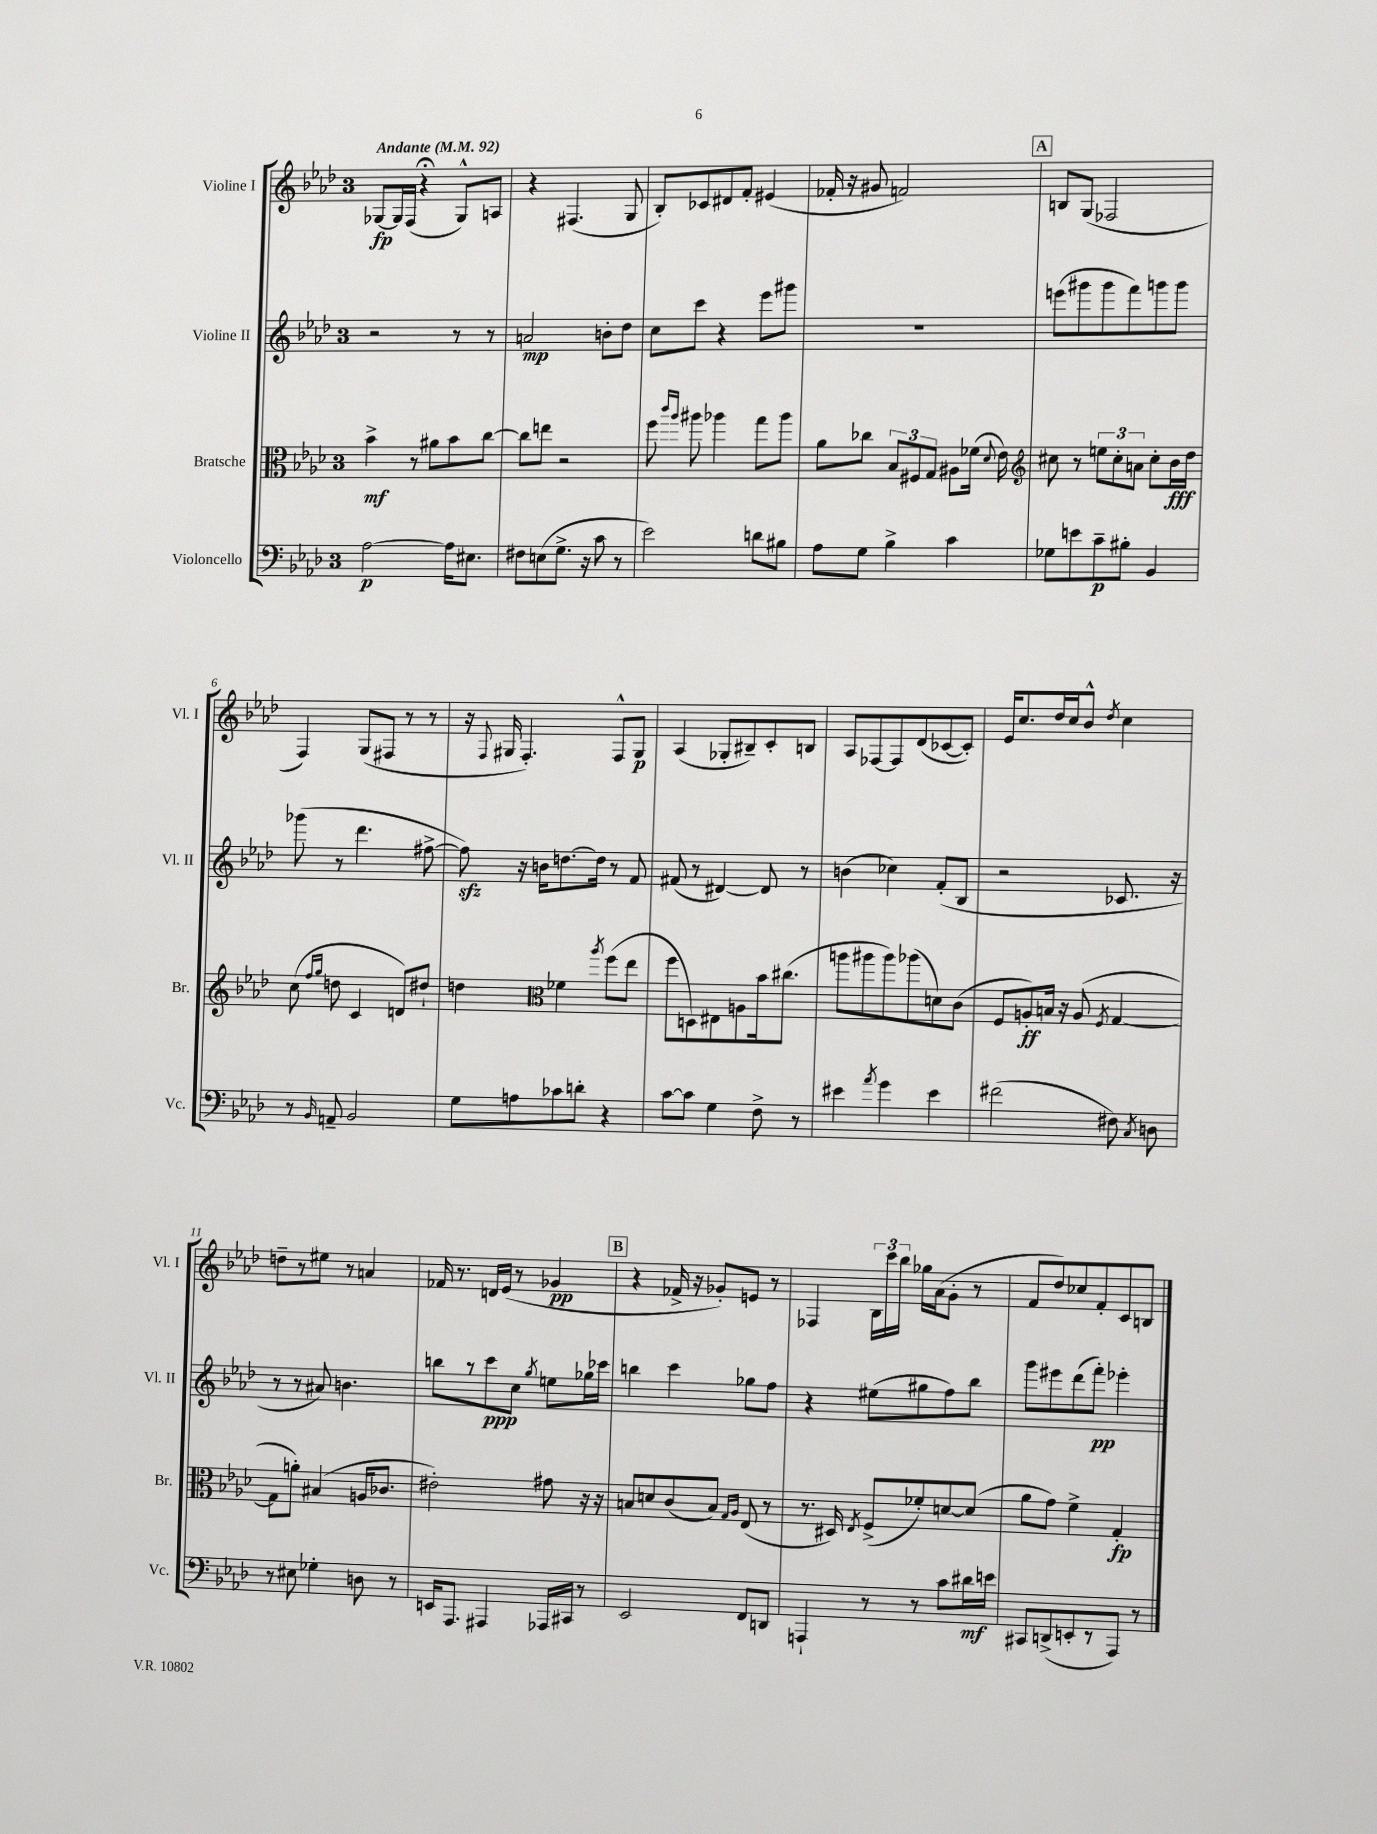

**kern	**kern	**kern	**kern
*staff4	*staff3	*staff2	*staff1
*clefF4	*clefC3	*clefG2	*clefG2
*k[b-e-a-d-]	*k[b-e-a-d-]	*k[b-e-a-d-]	*k[b-e-a-d-]
*M3/4	*M3/4	*M3/4	*M3/4
*MM92	*MM92	*MM92	*MM92
[2A-	4b-^	2r	[8G-
.	.	.	16G-]
.	.	.	(16F
.	8r	.	4r;
.	8a#	.	.
16A-]	8b-	8r	8G-^^)
8.E#	.	.	.
.	[8cc	8r	8A
=	=	=	=
8F#	8cc]	2a	4r
(8E	8ee	.	.
8.G^	2r	.	(4.F#
16r	.	.	.
8c	.	8b'	.
8r	.	8dd-	8G
=	=	=	=
2e-)	8ff	8cc	8B-')
.	16qqccc	.	.
.	16qqaa-	.	.
.	8aa#	8ccc	8c-
.	4aa-	4r	8d#
.	.	.	8f'
8d	8gg	8eee-	(4e#
8B#	8aa-	8ggg#	.
=	=	=	=
8A-	8a-	2.r	16f-'
.	.	.	16r
8G	8cc-	.	8g#
4B-^	12B-	.	2f)
.	12F#	.	.
.	12G	.	.
4c	8A#	.	.
.	(16f-	.	.
.	8qqd-	.	.
.	16e-)	.	.
=	=	=	=
*	*clefG2	*	*
8G-	8cc#	(8eee	8B
8e	8r	8ggg#	(8G
8c~	12ee	8ggg#	2F-
.	12cc#'	.	.
8B#'	.	8fff)	.
.	12a	.	.
4BB-	8cc#'	8ggg	.
.	16b-	8ggg	.
.	16dd-	.	.
=	=	=	=
8r	(8cc	(8ggg-	4F)
.	16qqff	.	.
16qqBB-	16qqgg	.	.
8AA~	8dd	8r	.
2BB-	4c	4.ddd-	(8G
.	.	.	8F#
.	8d)	.	8r
.	8dd#`	[8ff#^	8r
=	=	=	=
8G	4dd	8ff#])	16r
.	.	.	8qqF
.	.	.	16G#
8A	.	16r	4.F')
.	.	16b	.
*	*clefC3	*	*
8c-	4f-	[8.dd	.
8d'	.	.	.
.	.	16dd]	.
.	8qaa-	.	.
4r	(8ff	8r	8F^^
.	8ee-	8f	8G#
=	=	=	=
[8c	8ff	(8f#	(4A-
8c]	8D)	8r	.
4G	8E#	[4d#)	8G-'
.	8A	.	8B#~)
8F^	16b-	8d#]	8c'
.	(8.cc#	.	.
8r	.	8r	8B
=	=	=	=
4e#	8aa	(4b	8A-
.	8aa#	.	[8F-
8qa-	.	.	.
4g	8aa#)	4cc-)	8F-]
.	(8aa-	.	(8d-
4e#	8d)	(8f'	[8c-
.	(8c	8B-	8c-'])
=	=	=	=
(2f#	8F	2r	16e-
.	.	.	8.cc
.	8A')	.	.
.	16B	.	16dd-
.	16r	.	16cc
.	(8A	.	8b-^^
.	8qF	.	8qdd-
8F#)	[4G	8.c-	4cc
8qC	.	.	.
8D	.	.	.
.	.	16r	.
=	=	=	=
8r	8G]	8r	8dd~
8E#	8a')	8r	8r
4G-'	(4B#	8a#)	8ee#
.	.	4.b	8r
8D	16A	.	4a
.	8.c-	.	.
8r	.	.	.
=	=	=	=
16EE	2e#')	8bb	16f-
8.AAA-	.	.	8.r
.	.	8r	.
4AAA#	.	8ccc	16d
.	.	.	(16e-
.	.	8cc	8r
.	.	8qgg	.
16AAA-	8g#	8ee	4g-
16CC#	.	.	.
8r	16r	16gg-	.
.	16r	16ccc-	.
=	=	=	=
2EE-	8B	4bb	4r
.	8d	.	.
.	(8c	4ccc	16f-^
.	.	.	16r
.	8B)	.	8g-')
.	16qqG	.	.
.	16qqA-	.	.
8FF	(8E-	8gg-	8e
8DD	8r	8ff	8r
=	=	=	=
4AAA`	8.r	4r	4F-
.	16D#)	.	.
.	8qE-	.	.
8r	(8F^	(8ee#	24B-
.	.	.	24ccc
.	.	.	24bb-
8r	8f-')	8gg#	16gg-
.	.	.	(16a-
8c	[8d	8ff)	8g'
16d#	(8d]	8bb-	8r
16e	.	.	.
=	=	=	=
8CC#	8a-	8ggg	8f
(8DD^	8g)	8eee#	8dd-)
8EE'	4f^	(8ddd-	8cc-
8r	.	8fff')	8f'
8AAA-)	4G'	4eee-'	8c
8r	.	.	8B
==	==	==	==
*-	*-	*-	*-
